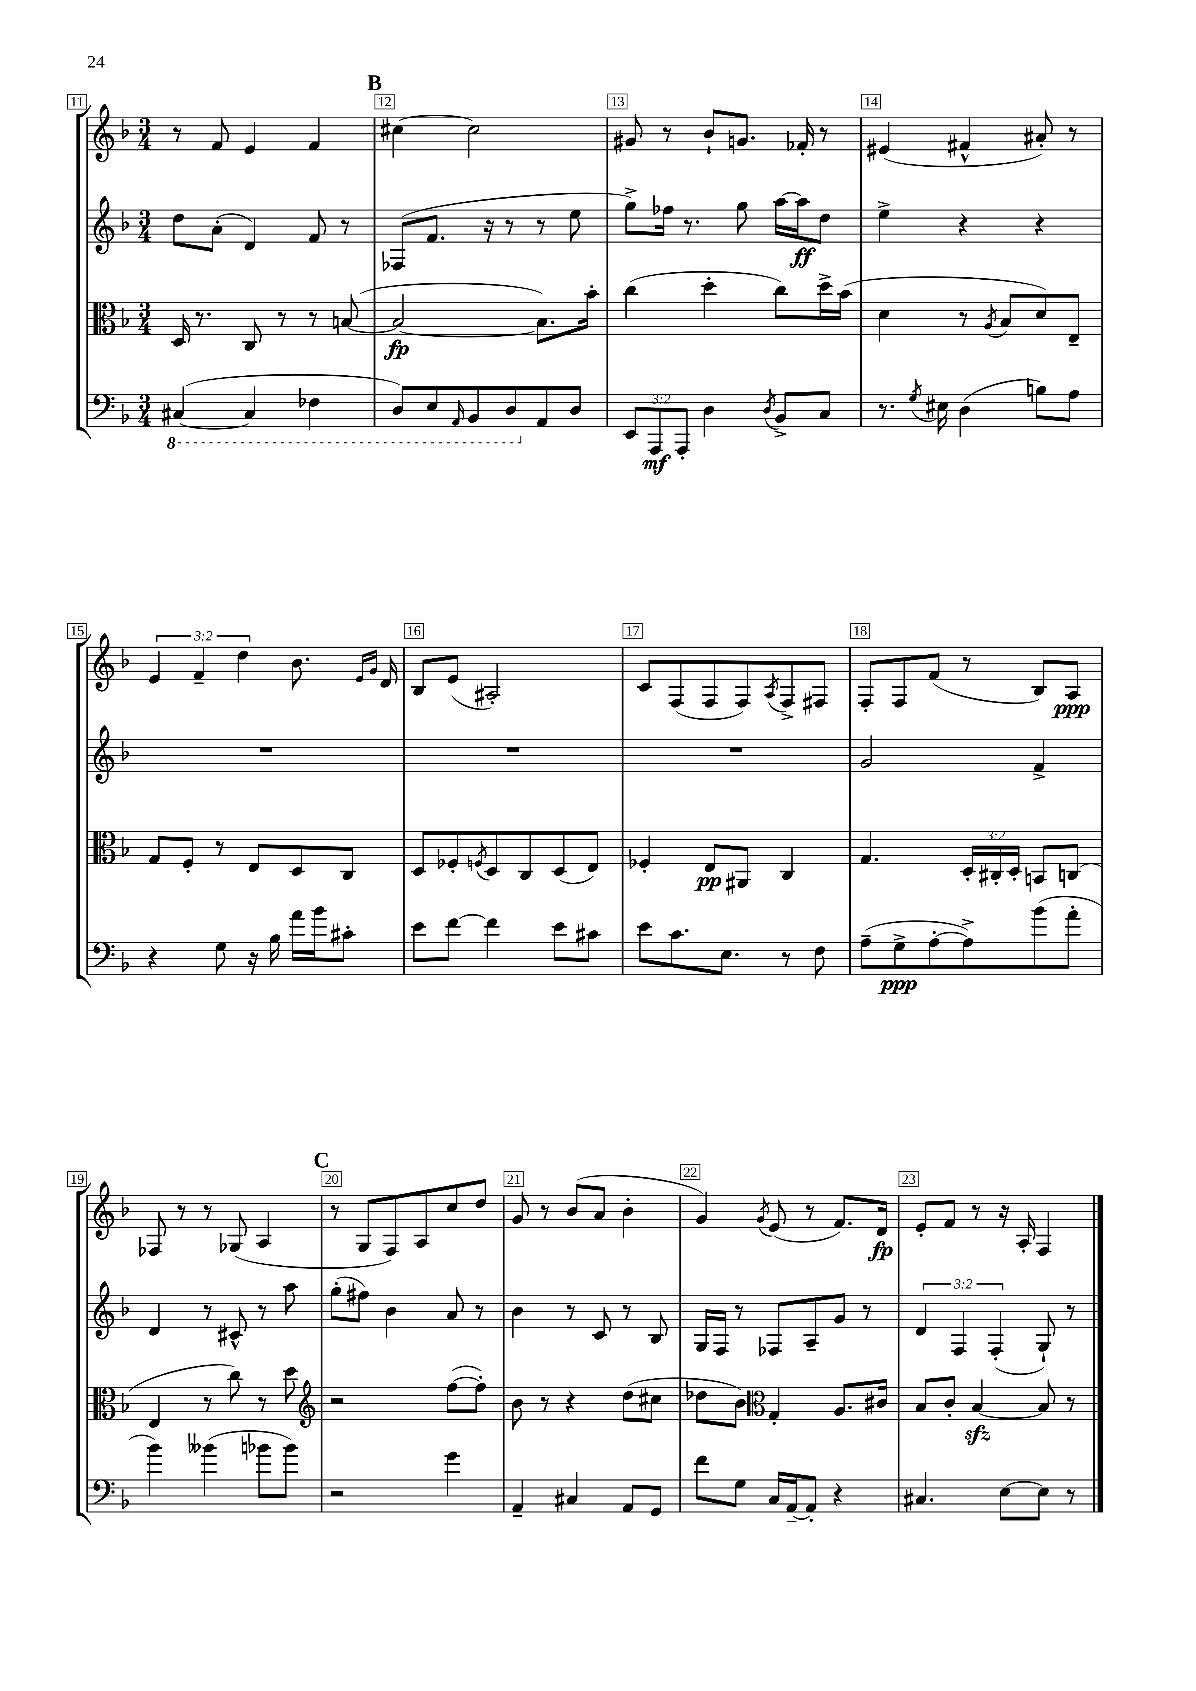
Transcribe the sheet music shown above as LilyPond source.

<<
\new StaffGroup <<
\new Staff = "s0" {
    \clef treble \key f \major \numericTimeSignature \time 3/4 \override Staff.TupletNumber.text = #tuplet-number::calc-fraction-text
    r8 f'8 e'4 f'4 |
    \mark \markup { \bold "B" } cis''4~ cis''2 |
    gis'8 r8 bes'8-! g'8. fes'16-. r8 |
    eis'4( fis'4-^ ais'8-.) r8 |
    \tuplet 3/2 { e'4 f'4-- d''4 } bes'8. \grace { e'16 g'16 } d'16 |
    bes8 e'8( ais2-.) |
    c'8 f8( f8 f8) \acciaccatura { a8 } f8-> fis8 |
    f8-. f8 f'8( r8 bes8) a8\ppp |
    fes8 r8 r8 ges8( a4 |
    \mark \markup { \bold "C" } r8 g8 f8) a8 c''8 d''8 |
    g'8 r8 bes'8( a'8 bes'4-. |
    g'4) \acciaccatura { g'8 } e'8( r8 f'8.) d'16\fp |
    e'8-. f'8 r8 r16 a16-. f4 \bar "|." |
}
\new Staff = "s1" {
    \clef treble \key f \major \numericTimeSignature \time 3/4 \override Staff.TupletNumber.text = #tuplet-number::calc-fraction-text
    d''8 a'8-.( d'4) f'8 r8 |
    \mark \markup { \bold "B" } fes8( f'8. r16 r8 r8 e''8 |
    g''8->) fes''16 r8. g''8 a''16~ a''16\ff d''8 |
    e''4-> r4 r4 |
    R2. |
    R2. |
    R2. |
    g'2 f'4-> |
    d'4 r8 cis'8-^ r8 a''8 |
    \mark \markup { \bold "C" } g''8-.( fis''8) bes'4 a'8 r8 |
    bes'4 r8 c'8 r8 bes8 |
    g16 f16 r8 fes8 a8-- g'8 r8 |
    \tuplet 3/2 { d'4 f4 f4-.( } g8-!) r8 \bar "|." |
}
\new Staff = "s2" {
    \clef alto \key f \major \numericTimeSignature \time 3/4 \override Staff.TupletNumber.text = #tuplet-number::calc-fraction-text
    d16 r8. c8 r8 r8 b8~( |
    \mark \markup { \bold "B" } b2~\fp b8.) bes'16-. |
    c''4( d''4-. c''8) d''16-> bes'16( |
    d'4 r8 \acciaccatura { a8 } bes8 d'8) e8-- |
    g8 f8-. r8 e8 d8 c8 |
    d8 fes8-. \acciaccatura { f8 } d8 c8 d8( e8) |
    fes4-. e8\pp ais,8 c4 |
    g4. \tuplet 3/2 { d16-. cis16-. d16-. } b,8 c8( |
    e4 r8 c''8) r8 d''8 |
    \mark \markup { \bold "C" } \clef treble r2 f''8~( f''8-.) |
    bes'8 r8 r4 d''8( cis''8 |
    des''8 bes'8) \clef alto g4-. a8. cis'16 |
    bes8 c'8-. bes4~\sfz bes8 r8 \bar "|." |
}
\new Staff = "s3" {
    \clef bass \key f \major \numericTimeSignature \time 3/4 \override Staff.TupletNumber.text = #tuplet-number::calc-fraction-text
    \ottava #-1 cis,4~( cis,4 fes,4 |
    \mark \markup { \bold "B" } d,8) e,8 \grace { a,,16 } bes,,8 d,8 \ottava #0 a,8 d8 |
    \tuplet 3/2 { e,8 a,,8\mf a,,8-. } d4 \acciaccatura { d8 } bes,8-> c8 |
    r8. \acciaccatura { g8 } eis16 d4( b8) a8 |
    r4 g8 r16 bes16 a'16 bes'16 cis'8-. |
    e'8 f'8~ f'4 e'8 cis'8 |
    e'8 c'8. e8. r8 f8 |
    a8--( g8->\ppp a8~-. a8->) bes'8( a'8-. |
    bes'4) beses'4( bes'8 bes'8) |
    \mark \markup { \bold "C" } r2 g'4 |
    a,4-- cis4 a,8 g,8 |
    f'8 g8 c16 a,16~-- a,8-. r4 |
    cis4. e8~ e8 r8 \bar "|." |
}
>>
>>
\layout { \context { \Score currentBarNumber = #11 \override BarNumber.break-visibility = ##(#f #t #t) barNumberVisibility = #all-bar-numbers-visible \override BarNumber.stencil = #(make-stencil-boxer 0.1 0.3 ly:text-interface::print) } }
